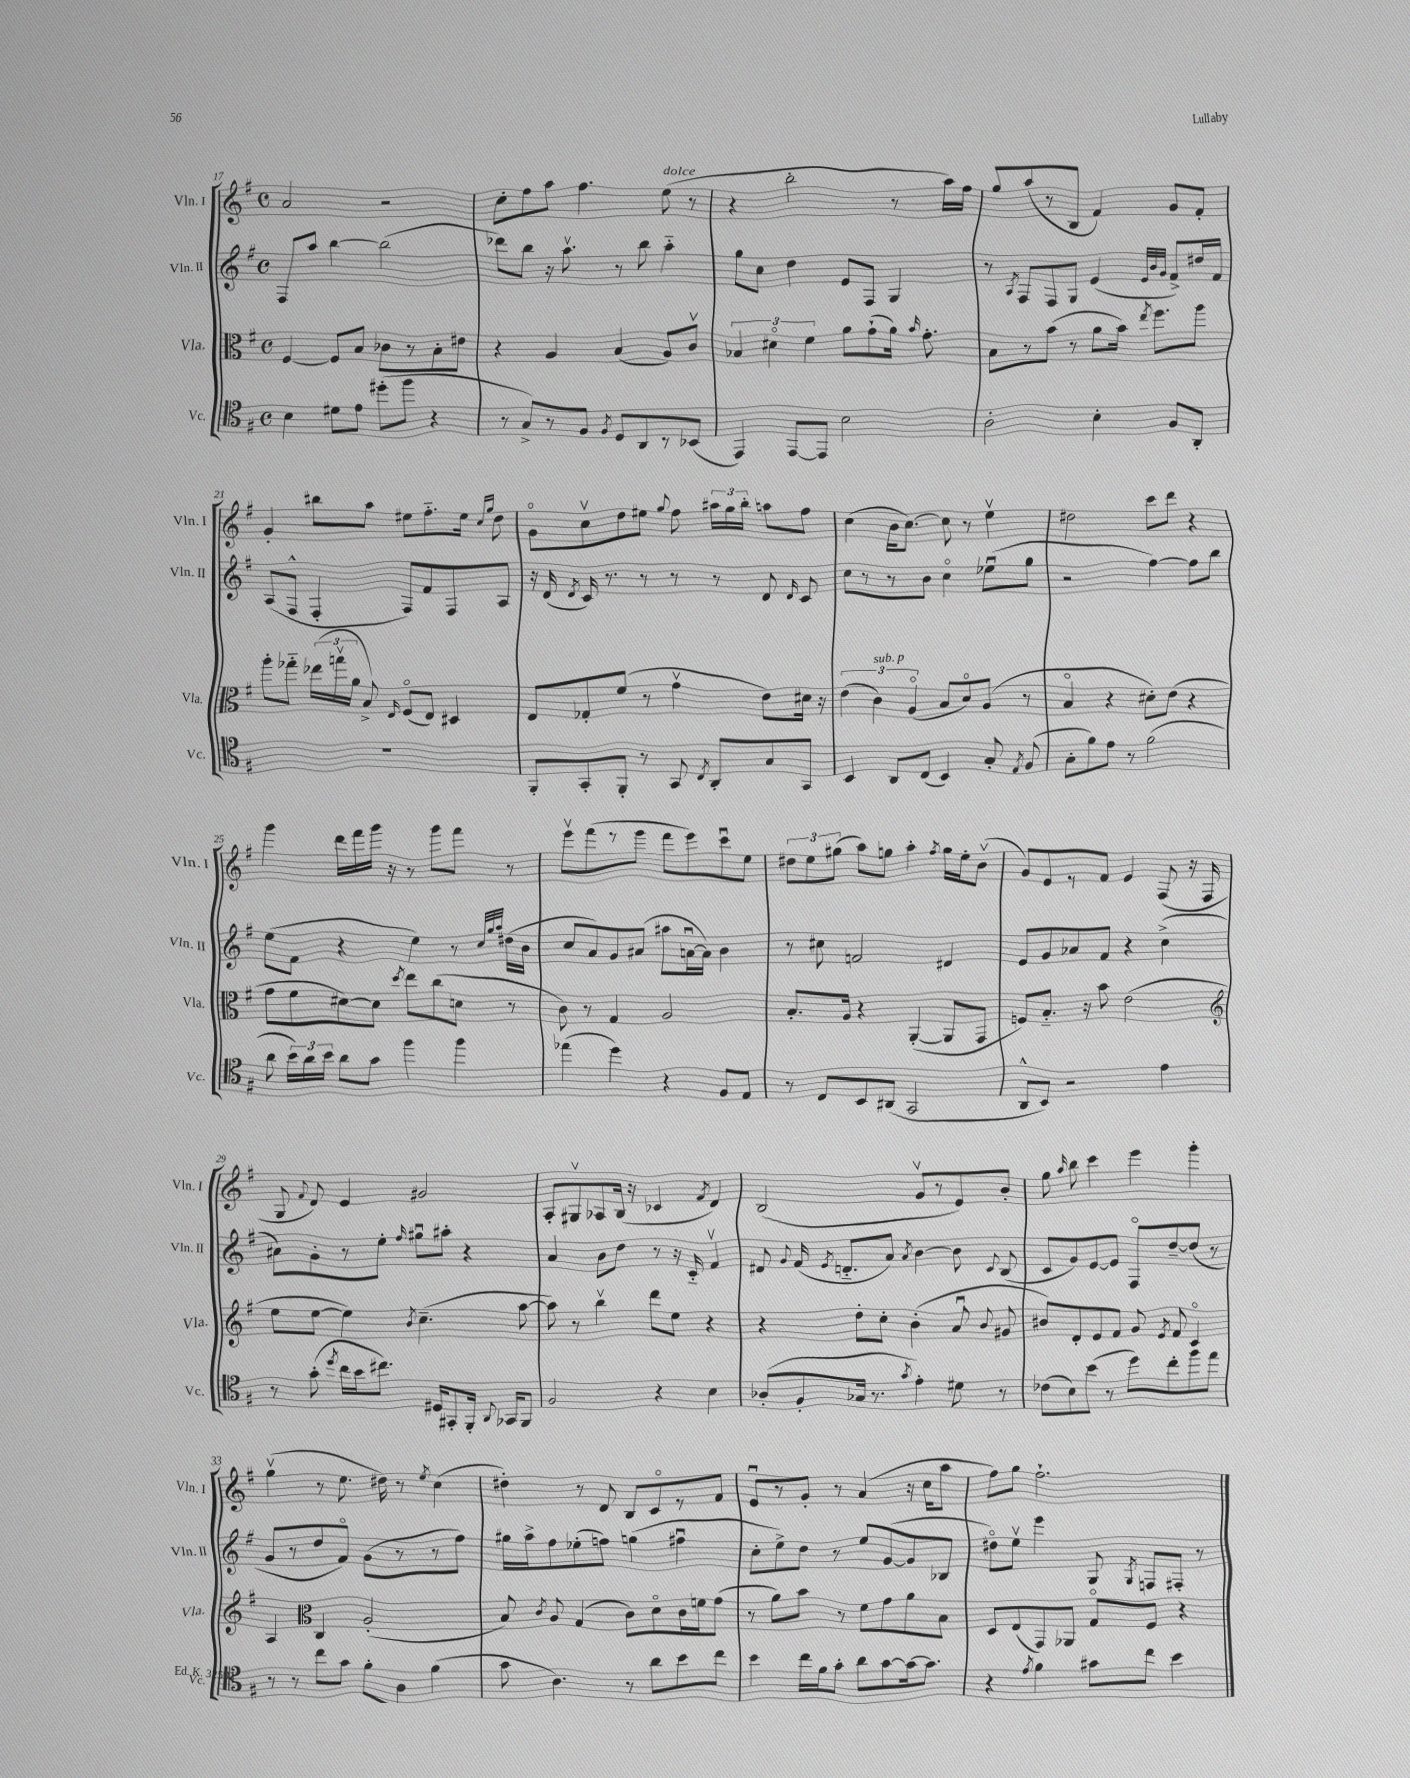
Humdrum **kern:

**kern	**kern	**kern	**kern
*staff4	*staff3	*staff2	*staff1
*clefC4	*clefC3	*clefG2	*clefG2
*k[f#]	*k[f#]	*k[f#]	*k[f#]
*M4/4	*M4/4	*M4/4	*M4/4
*met(c)	*met(c)	*met(c)	*met(c)
4B	[4F#	8F#	2a
.	.	8aa	.
8d#	8F#]	[4bb	.
8e	8B	.	.
(8dd#'	8c-	(2bb]	2r
8ff#	8r	.	.
4r	8B'	.	.
.	8e#	.	.
=	=	=	=
8r	4r	8ddd-)	8cc'
8G^)	.	8bb	8ff#
8r	4A	16r	8aa
.	.	8.aav	.
8F#	.	.	4.ff#
8qF#	.	.	.
8D	(4B	8r	.
8AA	.	8bb	.
8r	8A)	4aa'~	(8ee
(8BB-	8cv	.	8r
=	=	=	=
4EE)	6B-	8gg	4r
.	.	8cc	.
.	6d#o	.	.
[8EE	.	4dd	2bb'
.	6f#	.	.
8EE]	.	.	.
2B	8a	8e	.
.	(8g`	8F#	.
.	16a)	4G	8r
.	16qqb	.	.
.	8.g'	.	.
.	.	.	16aa)
.	.	.	16ff#
=	=	=	=
2A'	8B	8r	8gg
.	.	8qA	.
.	8r	8F#	(8aa
.	(8b	8F#	8r
.	8r	8G	8B
4B'	8a	(4e	4f#)
.	16b)	.	.
.	8qee	.	.
.	8.ff#	.	.
.	.	32qqe	.
.	.	32qqb	.
.	.	32qqg	.
8F#	.	8f#^)	8g
8AA'	8aa	16dd#	8f#'
.	.	16f#	.
=	=	=	=
1r	8aa'	(8A	4g'
.	8gg-'~	8F#^^	.
.	(24ee-	4F#'	8bb#
.	24ggv	.	.
.	24a	.	.
.	8B^)	.	8aa
.	16qqE	.	.
.	(8F#o	8F#)	8ee#
.	8E)	8f#	8.ff#'~
.	4D#	8F#	.
.	.	.	16ee#
.	.	.	16qqcc
.	.	.	16qqgg
.	.	8A	8dd
=	=	=	=
8FF#'	8E	16r	8go
.	.	(16d	.
.	.	8qd	.
8GG'	8G-'	16c)	8ccv
.	.	8.r	.
8FF#'	(8f#	.	8dd
8r	8r	8r	8ee#
.	.	.	8qqgg
8GG	4gv	8r	8ff#
8qC	.	.	.
8AA'	.	8r	24aa#
.	.	.	24gg
.	.	.	24bb'
8G	8e)	8d	8aa
.	.	16qqd	.
8GG	16d#	8c	8ff#
.	16r	.	.
=	=	=	=
4BB	(6e	8cc	(4cc
.	.	8r	.
.	6c)	.	.
8AA	.	8r	16b
.	.	.	[8.cc)
.	(6Ao	.	.
(8C	.	8b	.
4BB)	8B	4cco	8cc]
.	8do)	.	8r
8G'	(8A	(8ee-u	4eev
8qE	.	.	.
(8F#	8r	8gg	.
=	=	=	=
8G'	4Bo	2r	2dd#
8f#)	.	.	.
8e	4r	.	.
8r	.	.	.
(2f#	8d#')	[4ff#)	8ccc
.	(8e	.	8ddd
.	4r	8ff#]	4r
.	.	8bb	.
=	=	=	=
8a	8g	(8ee	4ggg
24b)	8f#	8f#	.
24a	.	.	.
24b	.	.	.
8a	[8d#)	4r	16ddd
.	.	.	16fff#
8g	8d#]	.	16ggg
.	.	.	16r
.	8qdd	.	.
4ff#	8ee	4ee)	8r
.	(8cc	.	8ggg
4ff#	8d	8r	8fff#
.	.	32qqcc	.
.	.	32qqgg	.
.	.	32qqaa	.
.	8r	(16dd#	8r
.	.	16b	.
=	=	=	=
(4ee-	8c)	8cc	8eeev
.	8r	8a)	(8fff#
4dd)	4G	8g	8r
.	.	(8a#	8ggg
4r	2A	8aa#	8fff#
.	.	[16au	8eee)
.	.	16a])	.
8F#	.	4b	8cccu
8E	.	.	8ee
=	=	=	=
8r	8.B'	8r	12dd#
.	.	.	12ee
8C	.	8cc#	.
.	.	.	(12gg#
.	16A	.	.
8BB	4r	2f	8aa)
(8AA#	.	.	8gg
2GG	([4AA'	.	4aa'
.	.	.	8qff#
.	8AA]	4d#	16gg
.	.	.	16ee'
.	8GG	.	(8bv
=	=	=	=
8AA^^	8F)	8e	8g)
8BB)	8.B'~	8g	8e
2r	.	8a-	8r
.	16r	.	.
.	8b	8f#	8f#
.	(2e	4r	4e
4e	.	(4cc^	(8F#
.	.	.	16r
.	.	.	16F#
=	=	=	=
*	*clefG2	*	*
8r	8ee	8a#)	8G
.	.	.	8qqf#
(8g'	[8ee	8g'	8d)
8qdd	.	.	.
16cc	4ee])	8r	4e
16b	.	.	.
8.cc#)	.	8ee'	.
.	8qb	16qqff#	.
.	(4.cc~	8gg#u	2g#
16D#	.	.	.
8GG#'	.	8aa#'	.
16FF#'	.	4r	.
8qqAA	.	.	.
16GG-	.	.	.
8FF#	[8aa	.	.
=	=	=	=
2F#	8aa])	4a	8A'
.	8r	.	8G#v
.	4bbv	8b	8A-
.	.	8dd	(16B
.	.	.	16r
4r	8ddd	8r	4c-
.	8ee	16r	.
.	.	16c'~	.
.	.	.	8qf#
4B	4r	4f#v	4d)
=	=	=	=
(8A-'	4r	8d#	(2B
.	.	8qqg	.
8F#'	.	(16f#	.
.	.	8qe	.
.	.	8.d'~	.
16G-	8dd'	.	.
8.r	.	.	.
.	8cc'	8a)	.
8qg	.	8qa	.
4e')	(4b'	[4b	8gv
.	.	.	8r
8d#	8au	8b]	8e)
.	8qqb	8qqc	.
8r	8g#	(8B	8b'
=	=	=	=
(8c-	8b#)	8c	8gg
.	.	.	16qqaa
8B)	8d'	8g)	8bb
(8b	8e	[8e	4ccc
8r	8f#	8e]	.
8dd)	8g	8F#o	4eee
.	8qe	.	.
8cc'	8f#	[8dd~	.
8ff#	4co	(8dd]	4ggg'
8ee	.	8r	.
=	=	=	=
8r	4A	8g	(4ggv
8r	.	8r	.
*	*clefC3	*	*
8cc	4C	8dd	8r
8g	.	8f#o)	8.ee
8f#'	(2A'	(8g	.
.	.	.	16dd#)
8A	.	8r	8r
.	.	.	8qee
(4f#	.	8r	(4cc
.	.	8ff#)	.
=	=	=	=
8g	8B)	16gg#	4dd#')
.	.	16aa^	.
.	8qc	.	.
4.A)	8A	8ff#	.
.	(4G	(8ee-'	8r
.	.	8ff)	8d
8r	8c)	(4gg	8B
8a	8do	.	8co
8b	16c	4ff#u	8r
.	16f	.	.
8cc	(8g	.	8f#
=	=	=	=
4b	8r	8cc'	8eu
.	8a)	8ee^)	8r
16cc	8b	8dd	8g'
16f#	.	.	.
8g'	8r	8r	8r
8a	8f#	8ee	(4a
[8g	8g	([8g	.
16g_	8a	8g]	16r
8.g]	.	.	16cc
.	8B	8B-	8aa
=	=	=	=
4r	8D	8dd#o)	8ff#)
.	(8E	8eev	8gg
8qe	.	.	.
4f#	8GG)	4eee	2.ff#`
.	8AA-	.	.
8g#	8Go	8G	.
.	.	8qG	.
8cc	8F#	8F	.
4b	4r	8F#'	.
.	.	8r	.
==	==	==	==
*-	*-	*-	*-
